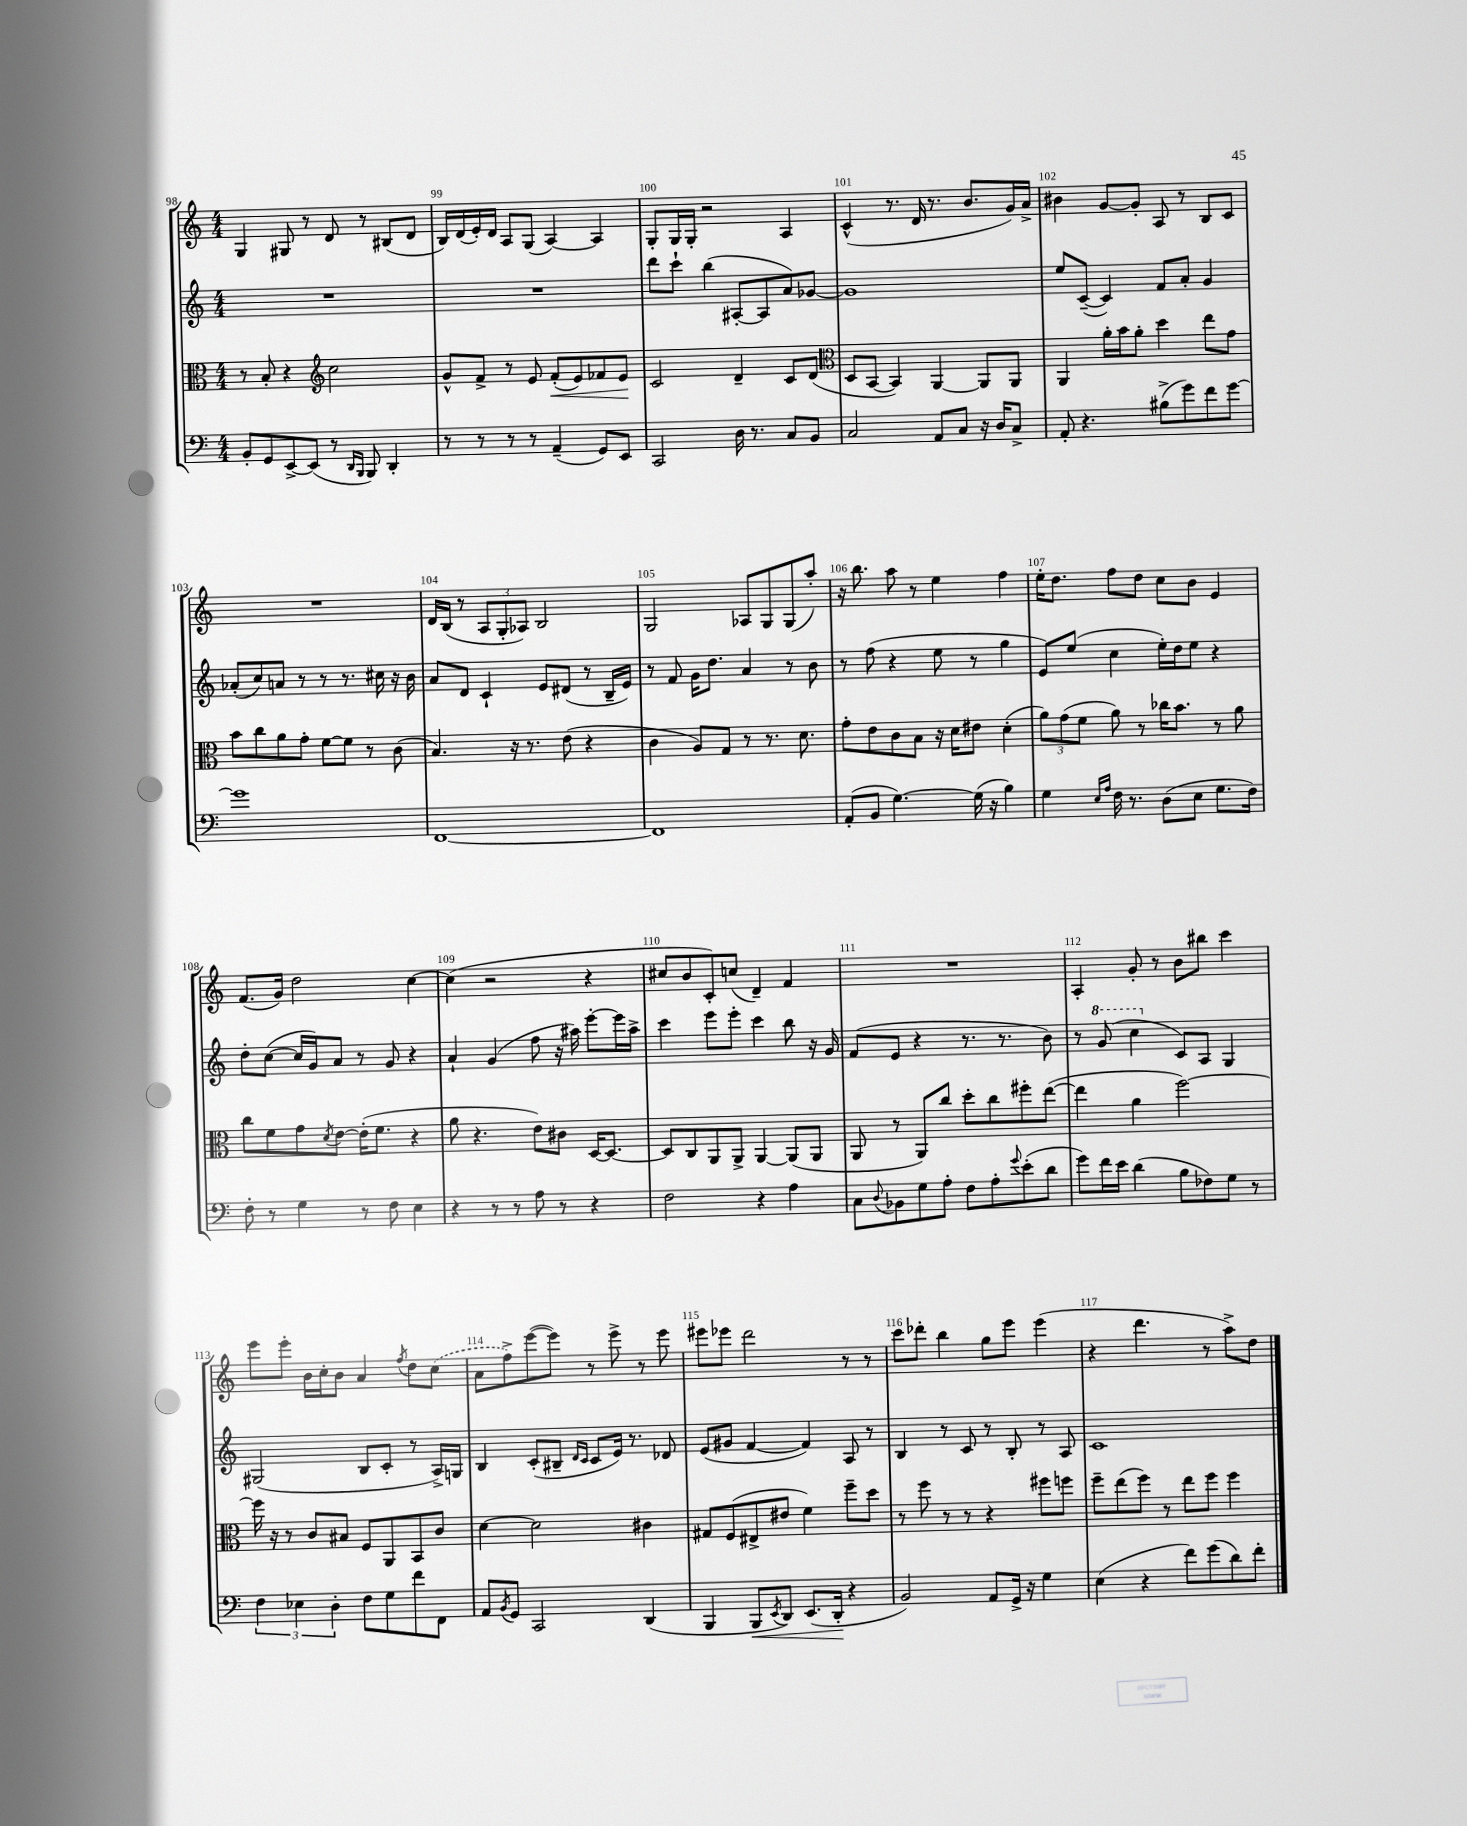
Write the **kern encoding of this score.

**kern	**dynam	**kern	**dynam	**kern	**kern
*part4	*part4	*part3	*part3	*part2	*part1
*staff4	*staff4	*staff3	*staff3	*staff2	*staff1
*clefF4	*	*clefC3	*	*clefG2	*clefG2
*k[]	*	*k[]	*	*k[]	*k[]
*M4/4	*	*M4/4	*	*M4/4	*M4/4
=98	=98	=98	=98	=98	=98
8BB'/L	.	8r	.	1r	4G/
8GG/	.	8B'/	.	.	.
[8EE^/	.	4r	.	.	8G#X/
(8EE/J]	.	.	.	.	8r
*	*	*clefG2	*	*	*
8r	.	2cc\	.	.	8d/
16qqDD/LL	.	.	.	.	.
16qqBBB/JJ	.	.	.	.	.
8BBB/)	.	.	.	.	8r
4DD'/	.	.	.	.	(8B#X/L
.	.	.	.	.	8d/J
=99	=99	=99	=99	=99	=99
8r	.	8g^^/L	.	1r	16B/LL)
.	.	.	.	.	(16d/
8r	.	8f^/J	.	.	16e'/)
.	.	.	.	.	16d/JJ
8r	.	8r	.	.	8A/L
8r	.	8e/	.	.	(8G/J
!	!	!	!LO:HP:b	!	!
(4AA~/	.	(8f'/L	<	.	[4A/)
.	.	8e/)	.	.	.
8GG/L)	.	8f-X/	.	.	4A/]
8EE/J	.	8e/J	.	.	.
.	.	.	[	.	.
=100	=100	=100	=100	=100	=100
2CC/	.	2c/	.	8ddd\L	8G'/L
.	.	.	.	8ccc`\J	16G/L
.	.	.	.	.	16G'/JJ
.	.	.	.	(4bb\	2r
16D\	.	4d~/	.	[8A#X'/L	.
8.r	.	.	.	.	.
.	.	.	.	8A#/]	.
8C/L	.	8c/L	.	8a/)	4A/
8BB/J	.	(8d/J	.	[8g-X/J	.
=101	=101	=101	=101	=101	=101
*	*	*clefC3	*	*	*
2C/	.	8D/L	.	1g-]	(4c^^/
.	.	[8BB/J	.	.	.
.	.	4BB/])	.	.	8.r
.	.	.	.	.	16d/
8AA/L	.	[4AA/	.	.	8.r
8C/J	.	.	.	.	.
.	.	.	.	.	8.b/L
16r	.	8AA/L]	.	.	.
16D/KL	.	.	.	.	.
8C^/J	.	8AA/J	.	.	16g/L)
.	.	.	.	.	16a^/JJ
=102	=102	=102	=102	=102	=102
8AA'/	.	4AA/	.	8ee/L	4b#X\
4.r	.	.	.	([8c~/J	.
.	.	16a'\LL	.	4c/])	[8g/L
.	.	16b\J	.	.	.
.	.	8a'\J	.	.	8g'/J]
(8B#X^\L	.	4dd\	.	8f/L	8A/
8g\)	.	.	.	8a'/J	8r
8f\	.	8ee\L	.	4g/	8B/L
[8g\J	.	8g\J	.	.	8c/J
!!LO:LB:g=z
=103	=103	=103	=103	=103	=103
1g]	.	8b\L	.	(8a-X'/L	1r
.	.	8cc\	.	8cc/)	.
.	.	8a\	.	8an/J	.
.	.	8g'\J	.	8r	.
.	.	[8f\L	.	8r	.
.	.	8f\J]	.	8.r	.
.	.	8r	.	.	.
.	.	.	.	16cc#X\	.
.	.	(8c\	.	16r	.
.	.	.	.	16b\	.
=104	=104	=104	=104	=104	=104
[1FF	.	4.B/)	.	8a/L	16d/LL
.	.	.	.	.	(16B/JJ
.	.	.	.	8d/J	8r
.	.	.	.	4c`/	12A/L
.	.	.	.	.	12G'/
.	.	16r	.	.	.
.	.	.	.	.	12A-X/J)
.	.	8.r	.	.	.
.	.	.	.	8e/L	2B/
.	.	(8e\	.	(8d#X/J	.
.	.	4r	.	8r	.
.	.	.	.	16B~/LL	.
.	.	.	.	16e/JJ)	.
=105	=105	=105	=105	=105	=105
1FF]	.	4c\	.	8r	2G/
.	.	.	.	8f/	.
.	.	8A/L)	.	16g\KL	.
.	.	.	.	8.dd\J	.
.	.	8G/J	.	.	.
.	.	8r	.	4a/	8A-X/L
.	.	8.r	.	.	8G/
.	.	.	.	8r	(8G/
.	.	8.d\	.	.	.
.	.	.	.	8b\	8aa'/J)
=106	=106	=106	=106	=106	=106
(8AA'/L	.	8g'\L	.	8r	16r
.	.	.	.	.	8.bb\
8BB/J	.	8e\	.	(8ff\	.
[4.G\)	.	8c\	.	4r	8aa\
.	.	8B\J	.	.	8r
.	.	16r	.	8ee\	4ee\
.	.	16d\KL	.	.	.
(16G\]	.	8e#X\J	.	8r	.
16r	.	.	.	.	.
4B\)	.	(4d'\	.	4gg\	4ff\
=107	=107	=107	=107	=107	=107
4G\	.	12a\L)	.	8e/L)	16ee'\KL
.	.	.	.	.	8.dd\J
.	.	(12g\	.	.	.
.	.	.	.	(8ee/J	.
.	.	12f\J	.	.	.
16qqE/LL	.	.	.	.	.
16qqA/JJ	.	.	.	.	.
16F\	.	8a\)	.	4cc\	8ff\L
8.r	.	.	.	.	.
.	.	8r	.	.	8dd\J
(8D\L	.	16cc-X\KL	.	16ee'\LL)	8cc\L
.	.	8.b\J	.	16dd\J	.
8E\J	.	.	.	8ee\J	8b\J
8.G\L	.	8r	.	4r	4e/
.	.	8a\	.	.	.
16F\Jk)	.	.	.	.	.
!!LO:LB:g=z
=108	=108	=108	=108	=108	=108
8F'\	.	8cc\L	.	8dd'\L	(8.f/L
8r	.	8f\	.	([8cc\J	.
.	.	.	.	.	16g/Jk)
4G\	.	8g\	.	16cc/LL]	2dd\
.	.	.	.	16g/J)	.
.	.	8qd/	.	.	.
.	.	[8e\J	.	8a/J	.
8r	.	(16e'\KL]	.	8r	.
.	.	8.f\J	.	.	.
8F\	.	.	.	8g/	.
4E\	.	4r	.	4r	[4cc\
=109	=109	=109	=109	=109	=109
4r	.	8a\	.	4a`/	(4cc\]
.	.	4.r	.	.	.
8r	.	.	.	(4g/	2r
8r	.	.	.	.	.
8A\	.	8e\L)	.	8ff\	.
8r	.	8c#X\J	.	16r	.
.	.	.	.	16aa#X\)	.
4r	.	[16D/KL	.	[8eee'\L	4r
.	.	8.D/J_	.	.	.
.	.	.	.	16eee\L]	.
.	.	.	.	16aa#^\JJ	.
=110	=110	=110	=110	=110	=110
2F\	.	8D/L]	.	4ccc\	8cc#X/L
.	.	8C/	.	.	8b/
.	.	8AA/	.	8eee\L	8c'/)
.	.	8AA^/J	.	8eee'\J	(8ccn/J
4r	.	[4AA/	.	4ccc\	4d~/)
4A\	.	(8AA/L]	.	8bb\	4f/
.	.	8AA/J	.	16r	.
.	.	.	.	16g/	.
=111	=111	=111	=111	=111	=111
8C\L	.	8AA/	.	(8f/L	1r
8qqD/	.	.	.	.	.
8BB-X\	.	8r	.	8e/J	.
8G\	.	8AA/L)	.	4r	.
8A'\J	.	8cc/J	.	.	.
8F\L	.	8dd'\L	.	8.r	.
8A'\	.	8cc\	.	.	.
.	.	.	.	8.r	.
8qqg/	.	.	.	.	.
(8e'\	.	8ff#X'\	.	.	.
8d\J	.	([8ee\J	.	8b\)	.
=112	=112	=112	=112	=112	=112
8g\L)	.	4ee\]	.	8r	4A'/
*	*	*	*	*8va	*
16f\L	.	.	.	(8gg/	.
16e\JJ	.	.	.	.	.
(4d\	.	4a\	.	4ccc\	8g'/
.	.	.	.	.	8r
*	*	*	*	*X8va	*
8B\L	.	[2ff\)	.	8c/L)	8b\L
8F-X\)	.	.	.	8A/J	8bb#X\J
8G\J	.	.	.	4G/	4ccc\
8r	.	.	.	.	.
!!LO:LB:g=z
=113	=113	=113	=113	=113	=113
6F\	.	16ff\]	.	(2G#X/	8eee\L
.	.	16r	.	.	.
.	.	8r	.	.	8eee'\J
6E-X\	.	.	.	.	.
.	.	8c/L	.	.	16b\LL
.	.	.	.	.	16cc'\J
6D'\	.	.	.	.	.
.	.	8B#X/J	.	.	8b\J
8F\L	.	8F/L	.	8B/L	4a/
8G\	.	8AA/	.	8c'/J	.
.	.	.	.	.	8qff/
8f\	.	8BB/	.	8r	8dd\L
8FF\J	.	8c/J	.	16A^/LL)	(8cc\J
.	.	.	.	16Gn/JJ	.
=114	=114	=114	=114	=114	=114
8AA/L	.	[4d\	.	4B/	8a\L
8qBB/	.	.	.	.	.
8GG/J	.	.	.	.	8ff^\)
2CC/	.	2d\]	.	(8c'/L	([8eee\
.	.	.	.	8B#X~/J	8eee\J])
.	.	.	.	16qqd/LL	.
.	.	.	.	16qqc/JJ	.
.	.	.	.	8c/L	8r
.	.	.	.	16e/Jk)	8eee^\
.	.	.	.	8.r	.
(4DD/	.	4c#X\	.	.	8r
.	.	.	.	8d-X/	8eee\
=115	=115	=115	=115	=115	=115
4BBB/	.	8G#X/L	.	(8e/L	8eee#X\L
.	.	(8F/	.	8g#X/J	8eee-X\J
!	!LO:HP:b	!	!	!	!
8BBB/L	<	8E#X^/	.	[4f/	2ddd\
8qEE/	.	.	.	.	.
8DD/J)	.	8e#X/J	.	.	.
(8.EE/L	.	4f\)	.	4f/])	.
16DD'/Jk	.	.	.	.	.
4r	[	8ff~\L	.	8A/	8r
.	.	8dd\J	.	8r	8r
=116	=116	=116	=116	=116	=116
2BB/)	.	8r	.	4B/	8ccc\L
.	.	8ff\	.	.	8ddd-X'\J
.	.	8r	.	8r	4bb\
.	.	8r	.	8c/	.
8AA/L	.	4r	.	8r	8gg\L
16GG^/Jk	.	.	.	8B'/	8eee\J
16r	.	.	.	.	.
4G\	.	8ff#X\L	.	8r	(4eee\
.	.	8ffn\J	.	8A/	.
=117	=117	=117	=117	=117	=117
(4E\	.	8ff~\L	.	1c	4r
.	.	(8ee\	.	.	.
4r	.	8ff\J)	.	.	4.ddd\
.	.	8r	.	.	.
8f\L)	.	8ee\L	.	.	.
(8g\	.	8ff\J	.	.	8r
8d\)	.	4ff\	.	.	8aa^\L)
8f'\J	.	.	.	.	8dd\J
==	==	==	==	==	==
*-	*-	*-	*-	*-	*-
